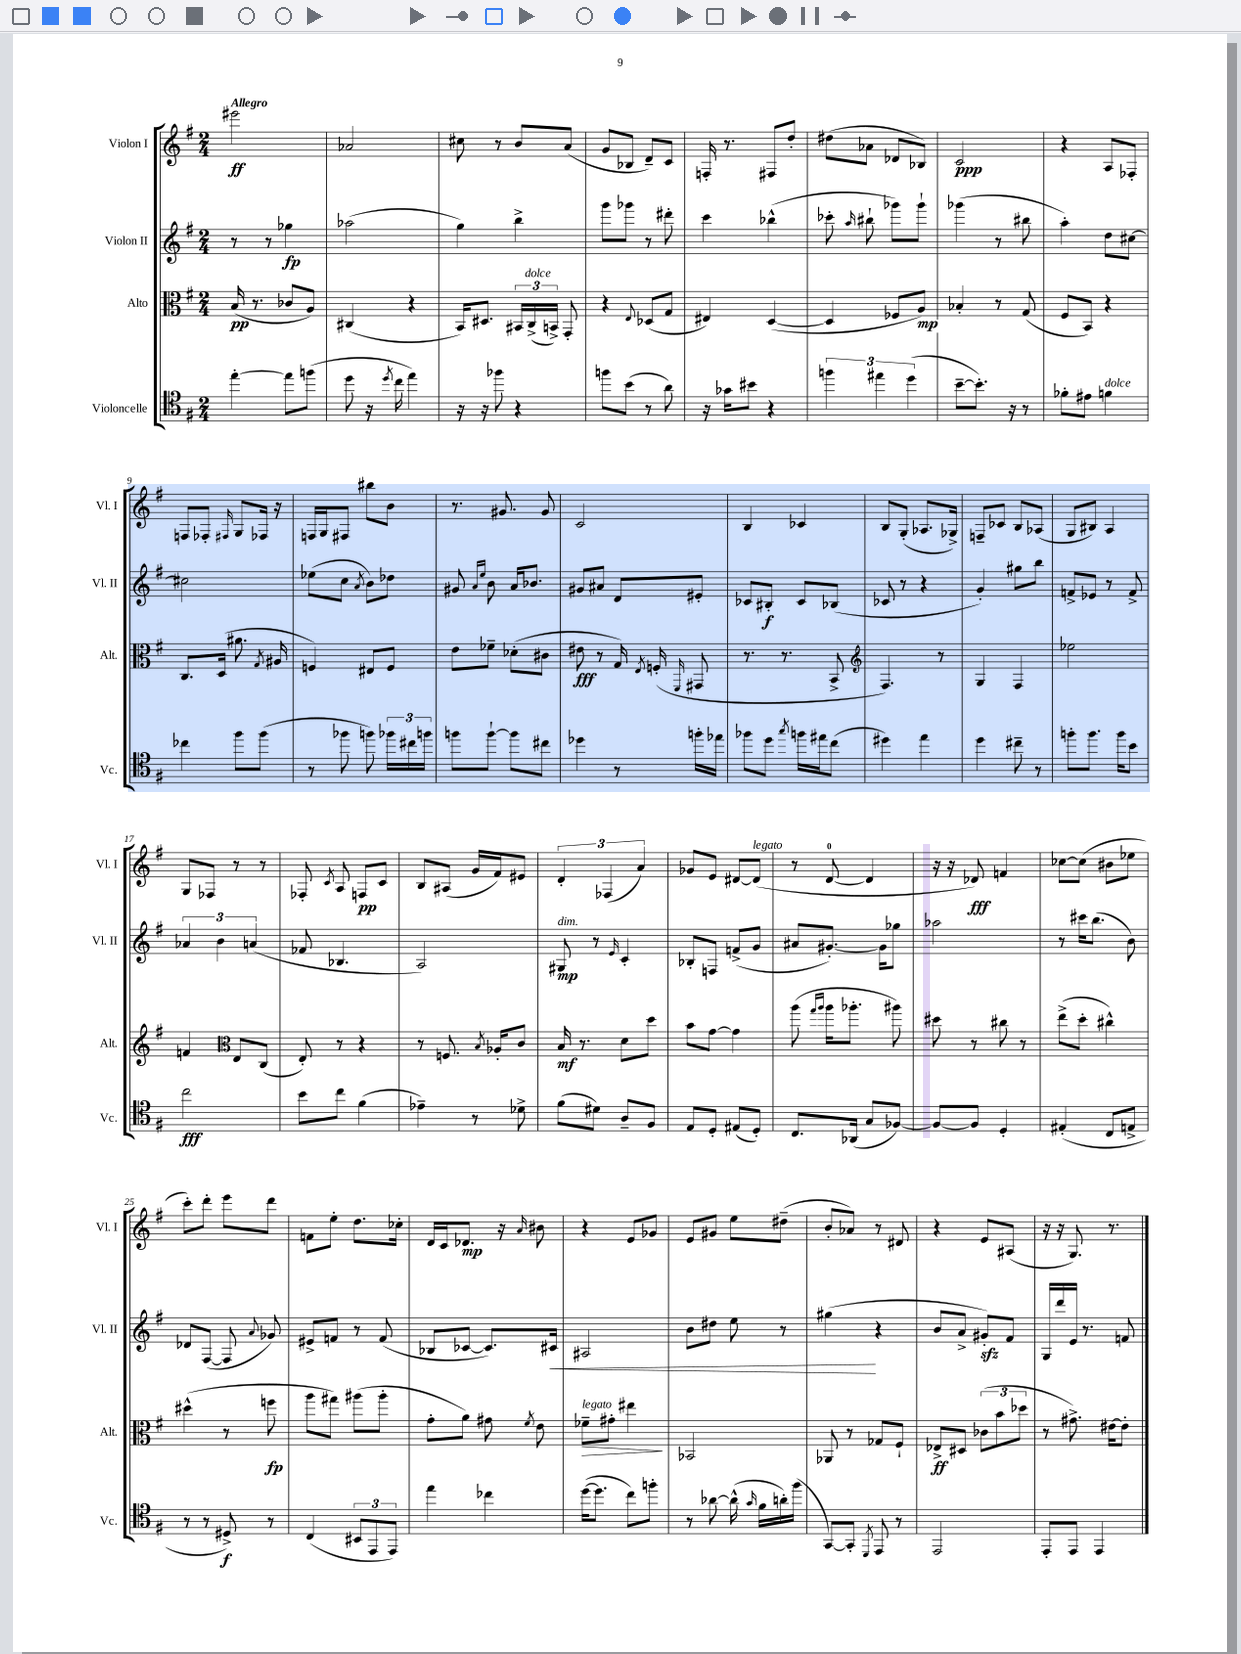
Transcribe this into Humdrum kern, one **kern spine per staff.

**kern	**dynam	**kern	**dynam	**kern	**dynam	**kern	**dynam
*part4	*part4	*part3	*part3	*part2	*part2	*part1	*part1
*staff4	*staff4	*staff3	*staff3	*staff2	*staff2	*staff1	*staff1
*I"Violoncelle	*	*I"Alto	*	*I"Violon II	*	*I"Violon I	*
*I'Vc.	*	*I'Alt.	*	*I'Vl. II	*	*I'Vl. I	*
*clefC4	*	*clefC3	*	*clefG2	*	*clefG2	*
*k[f#]	*	*k[f#]	*	*k[f#]	*	*k[f#]	*
*M2/4	*	*M2/4	*	*M2/4	*	*M2/4	*
=1	=1	=1	=1	=1	=1	=1	=1
!	!	!	!	!	!	!LO:TX:a:B:t=Allegro	!
[4ee'\	.	(16B/	pp	8r	.	2eee#X\	ff
.	.	8.r	.	.	.	.	.
.	.	.	.	8r	.	.	.
8ee\L]	.	8c-X/L	.	4gg-X\	fp	.	.
(8ffn\J	.	8A/J)	.	.	.	.	.
=2	=2	=2	=2	=2	=2	=2	=2
8dd\	.	(4C#X/	.	(2aa-X\	.	2a-X/	.
16r	.	.	.	.	.	.	.
8qdd/	.	.	.	.	.	.	.
16cc\	.	.	.	.	.	.	.
4ee\)	.	4r	.	.	.	.	.
=3	=3	=3	=3	=3	=3	=3	=3
16r	.	16BB/KL)	.	4gg\)	.	8cc#X\	.
16r	.	8.D#X/J	.	.	.	.	.
8ff-X\	.	.	.	.	.	8r	.
4r	.	24BB#X/LL	.	4bb^\	.	8b/L	.
!	!	!LO:TX:a:i:t=dolce	!	!	!	!	!
.	.	(24C^/	.	.	.	.	.
.	.	24BBn^/JJ)	.	.	.	.	.
.	.	8GG'/	.	.	.	(8a/J	.
=4	=4	=4	=4	=4	=4	=4	=4
8ffn\L	.	4r	.	8ggg\L	.	8g/L	.
(8b\J	.	.	.	8ggg-X\J	.	8B-X/J	.
.	.	8qqE/	.	.	.	.	.
8r	.	(8D-X/L	.	8r	.	8d~/L)	.
8a\)	.	8G/J	.	8ddd#X'\	.	8c/J	.
=5	=5	=5	=5	=5	=5	=5	=5
16r	.	4E#X/)	.	4ccc\	.	16Fn'/	.
16g-X\KL	.	.	.	.	.	8.r	.
8b#X\J	.	.	.	.	.	.	.
4r	.	([4D/	.	(4bb-X^^\	.	8F#X/L	.
.	.	.	.	.	.	8dd'/J	.
=6	=6	=6	=6	=6	=6	=6	=6
6ffn\	.	4D/]	.	8ccc-X'\	.	(8dd#X\L	.
.	.	.	.	16qqaa/	.	.	.
.	.	.	.	8bb#X`\	.	8a-X\J	.
6ee#X\	.	.	.	.	.	.	.
.	.	8F-X/L	.	8ggg-X\L)	.	8d-X/L	.
(6dd\	.	.	.	.	.	.	.
.	.	8A/J)	mp	8ggg-`\J	.	8B-X/J)	.
=7	=7	=7	=7	=7	=7	=7	=7
[8b~\L	.	4B-X'/	.	(4ggg-X\	.	2c/	ppp
8.b'\J])	.	.	.	.	.	.	.
.	.	8r	.	8r	.	.	.
16r	.	.	.	.	.	.	.
8r	.	(8G/	.	8bb#X\	.	.	.
=8	=8	=8	=8	=8	=8	=8	=8
8f-X'\L	.	8F#/L	.	4aa'\)	.	4r	.
8e#X\J	.	8BB/J)	.	.	.	.	.
!LO:TX:a:i:t=dolce	!	!	!	!	!	!	!
4fn\	.	4r	.	8dd\L	.	8A/L	.
.	.	.	.	[8cc#X\J	.	8F-X'/J	.
!!LO:LB:g=z
=9	=9	=9	=9	=9	=9	=9	=9
4cc-X\	.	8.C/L	.	2cc#X\]	.	8Fn/L	.
.	.	.	.	.	.	8F-X'/J	.
.	.	(16D/Jk	.	.	.	.	.
.	.	.	.	.	.	16qqF#X/	.
8ff#\L	.	8.a#X\	.	.	.	8G/L	.
(8ff#\J	.	.	.	.	.	16F-X/Jk	.
.	.	8qG/	.	.	.	.	.
.	.	16A#X/	.	.	.	16r	.
=10	=10	=10	=10	=10	=10	=10	=10
8r	.	4Fn/)	.	(8ee-X\L	.	16Fn/LL	.
.	.	.	.	.	.	16G/J	.
8ff-X\	.	.	.	8cc\J	.	8F#X/J	.
.	.	.	.	8qa/	.	.	.
8ffn\)	.	8E#X/L	.	8b\L)	.	8bb#X\L	.
24ff-X\LL	.	8F/J	.	8dd-X\J	.	8b\J	.
24cc#X\	.	.	.	.	.	.	.
24ffn\JJ	.	.	.	.	.	.	.
=11	=11	=11	=11	=11	=11	=11	=11
8ffn\L	.	8e\L	.	8g#X/	.	8.r	.
.	.	.	.	16qqa/LL	.	.	.
.	.	.	.	16qqee/JJ	.	.	.
[8ff`\J	.	8f-X~\J	.	8b\	.	.	.
.	.	.	.	.	.	8.g#X/	.
8ff\L]	.	(8d-X'\L	.	16a/KL	.	.	.
.	.	.	.	8.b-X/J	.	.	.
8cc#X\J	.	8c#X\J	.	.	.	8g#/	.
=12	=12	=12	=12	=12	=12	=12	=12
4dd-X\	.	8e#X\	fff	8g#X/L	.	2c/	.
.	.	8r	.	8a#X/J	.	.	.
8r	.	16G/)	.	8d/L	.	.	.
.	.	8qE/	.	.	.	.	.
.	.	(16Fn'/	.	.	.	.	.
.	.	16qqFF#/	.	.	.	.	.
16ffn'\LL	.	8GG#X/	.	8e#X'/J	.	.	.
16ee-X\JJ	.	.	.	.	.	.	.
=13	=13	=13	=13	=13	=13	=13	=13
8ff-X\L	.	8.r	.	8c-X/L	.	4B/	.
8dd\J	.	.	.	8B#X'/J	f	.	.
.	.	8.r	.	.	.	.	.
8qgg/	.	.	.	.	.	.	.
16ffn\LL	.	.	.	8c-/L	.	4c-X/	.
16ee#X\J	.	.	.	.	.	.	.
(8cc\J	.	8BB^/	.	(8B-X/J	.	.	.
=14	=14	=14	=14	=14	=14	=14	=14
*	*	*clefG2	*	*	*	*	*
4dd#X\)	.	4.F#/)	.	8c-X/	.	8B/L	.
.	.	.	.	8r	.	(8G'/J	.
4ee\	.	.	.	4r	.	8.A-X/L	.
.	.	8r	.	.	.	.	.
.	.	.	.	.	.	16G-X^/Jk)	.
=15	=15	=15	=15	=15	=15	=15	=15
4dd\	.	4G/	.	4g'/)	.	8Fn~/L	.
.	.	.	.	.	.	8c-X/J	.
8cc#X~\	.	4F#/	.	8gg#X\L	.	8B/L	.
8r	.	.	.	8bb\J	.	(8A-X/J	.
=16	=16	=16	=16	=16	=16	=16	=16
8ffn'\L	.	2ee-X\	.	8fn^/L	.	8G/L	.
8.ff\J	.	.	.	8e-X/J	.	8B#X/J)	.
.	.	.	.	8r	.	4A/	.
16ff\KL	.	.	.	.	.	.	.
8b\J	.	.	.	8f^/	.	.	.
!!LO:LB:g=z
=17	=17	=17	=17	=17	=17	=17	=17
2cc\	fff	4fn/	.	6a-X/	.	8G/L	.
.	.	.	.	.	.	8F-X/J	.
.	.	.	.	6b\	.	.	.
*	*	*clefC3	*	*	*	*	*
.	.	8E/L	.	.	.	8r	.
.	.	.	.	(6an/	.	.	.
.	.	(8C/J	.	.	.	8r	.
=18	=18	=18	=18	=18	=18	=18	=18
8b\L	.	8E'/)	.	8f-X/	.	8F-X'/	.
.	.	.	.	.	.	8qc/	.
8cc\J	.	8r	.	4.B-X/	.	8A/	.
(4f#\	.	4r	.	.	.	8Fn/L	pp
.	.	.	.	.	.	8c/J	.
=19	=19	=19	=19	=19	=19	=19	=19
4e-X~\)	.	8r	.	2A/)	.	8B/L	.
.	.	8.Fn/	.	.	.	(8A#X/J	.
8r	.	.	.	.	.	16g/LL	.
.	.	8qB/	.	.	.	.	.
.	.	16A-X'/KL	.	.	.	16f#/J)	.
8d-X^\	.	8c/J	.	.	.	8e#X/J	.
=20	=20	=20	=20	=20	=20	=20	=20
!	!	!	!	!LO:TX:a:i:t=dim.	!	!	!
(8f#\L	.	16B/	mf	8G#X/	mp	6d'/	.
.	.	8.r	.	.	.	.	.
8d#X\J)	.	.	.	8r	.	.	.
.	.	.	.	.	.	(6F-X/	.
.	.	.	.	16qqe/	.	.	.
8A~/L	.	8d\L	.	4c'/	.	.	.
.	.	.	.	.	.	6a/)	.
8F#/J	.	8dd\J	.	.	.	.	.
=21	=21	=21	=21	=21	=21	=21	=21
8E/L	.	8b\L	.	8B-X'/L	.	8g-X/L	.
8D'/J	.	[8g\J	.	8Fn/J	.	8e/J	.
(8E#X/L	.	4g\]	.	(8fn^/L	.	[8d#X/L	.
!	!	!	!	!	!	!LO:TX:a:i:t=legato	!
8D'/J)	.	.	.	8g/J	.	(8d#/J]	.
=22	=22	=22	=22	=22	=22	=22	=22
8.C/L	.	(8aa\	.	8a#X/L	.	8r	.
.	.	16qqgg/LL	.	.	.	.	.
.	.	16qqaa/JJ	.	.	.	.	.
.	.	16aa\KL	.	[8.g#X'/J)	.	[8d/	.
(16AA-X/Jk	.	8.aa-X'\J	.	.	.	.	.
8G/L	.	.	.	.	.	4d/]	.
.	.	.	.	16g#\KL]	.	.	.
[8F-X/J)	.	8aa#X\)	.	8gg-X\J	.	.	.
=23	=23	=23	=23	=23	=23	=23	=23
8F-/L_	.	8dd#X\	.	2aa-X\	.	16r	.
.	.	.	.	.	.	16r	.
8F-/J]	.	8r	.	.	.	8d-X/)	fff
4D'/	.	8cc#X\	.	.	.	4fn/	.
.	.	8r	.	.	.	.	.
=24	=24	=24	=24	=24	=24	=24	=24
(4E#X'/	.	(8ee^\L	.	8r	.	[8cc-X\L	.
.	.	8dd'\J	.	16ccc#X\KL	.	(8cc-\J]	.
.	.	.	.	(8.bb\J	.	.	.
8C/L	.	4cc#X^^\)	.	.	.	8b#X\L	.
8En^/J	.	.	.	8b\)	.	8ee-X\J	.
!!LO:LB:g=z
=25	=25	=25	=25	=25	=25	=25	=25
8r	.	(4dd#X^^\	.	8d-X/L	.	8ccc'\L)	.
8r	.	.	.	([8F#/J	.	8ddd'\J	.
8D#X^/)	f	8r	.	8F#/]	.	8eee\L	.
.	.	.	.	8qqa/	.	.	.
8r	.	8ffn\	fp	8g-X/)	.	8ddd\J	.
=26	=26	=26	=26	=26	=26	=26	=26
(4C/	.	8aa\L	.	8e#X^/L	.	8fn\L	.
.	.	8gg#X\J)	.	8fn/J	.	8ee'\J	.
12BB#X/L	.	(8aa#X\L	.	8r	.	8.dd\L	.
12EE/	.	.	.	.	.	.	.
.	.	8aa#'\J	.	(8f/	.	.	.
12EE/J)	.	.	.	.	.	.	.
.	.	.	.	.	.	16cc-X'\Jk	.
=27	=27	=27	=27	=27	=27	=27	=27
4ee\	.	8g'\L	.	8B-X/L	.	16d/LL	.
.	.	.	.	.	.	16c/J	.
.	.	8a\J)	.	[8c-X/J	.	8.d-X/J	mp
4cc-X\	.	8g#X\	.	8.c-/L])	.	.	.
.	.	.	.	.	.	16r	.
.	.	8qf#/	.	.	.	16qqa/	.
.	.	8e\	.	.	.	8b#X\	.
!	!	!	!	!	!LO:HP:b	!	!
.	.	.	.	16c#X/Jk	<	.	.
=28	=28	=28	=28	=28	=28	=28	=28
!	!	!LO:TX:a:i:t=legato	!	!	!	!	!
!	!	!	!LO:HP:b	!	!	!	!
([16dd\KL	.	8f-X~\L	>	2A#X/	.	4r	.
8.dd\J]	.	.	.	.	.	.	.
.	.	8g#X'\J	.	.	.	.	.
8cc\L)	.	4ee#X\	.	.	.	8e/L	.
8ffn'\J	.	.	.	.	.	8g-X/J	.
.	.	.	]	.	.	.	.
=29	=29	=29	=29	=29	=29	=29	=29
8r	.	2BB-X/	.	8b\L	.	8e/L	.
[8a-X\	.	.	.	8dd#X\J	.	8g#X/J	.
(16a-^^\]	.	.	.	8ee\	.	8ee\L	.
16qqg/	.	.	.	.	.	.	.
16f#\LL	.	.	.	.	.	.	.
16an'\)	.	.	.	8r	.	(8dd#X~\J	.
(16ff#\JJ	.	.	.	.	.	.	.
=30	=30	=30	=30	=30	=30	=30	=30
[8GG/L)	.	8AA-X/	.	(4gg#X\	.	8b'/L	.
8GG'/J]	.	8r	.	.	.	8a-X/J)	.
8qDD/	.	.	.	.	.	.	.
8EE/	.	8G-X/L	.	4r	[	8r	.
8r	.	8F#`/J	.	.	.	8d#X/	.
=31	=31	=31	=31	=31	=31	=31	=31
2EE/	.	8E-X^/L	ff	8b/L	.	4r	.
.	.	8D#X/J	.	8a^/J	.	.	.
.	.	(12c-X\L	.	8g#Xzz'/L)	.	8e/L	.
.	.	12b\	.	.	.	.	.
.	.	.	.	8f#/J	.	(8A#X/J	.
.	.	12dd-X\J	.	.	.	.	.
=32	=32	=32	=32	=32	=32	=32	=32
8EE'/L	.	8r	.	16G/LL	.	16r	.
.	.	.	.	16ddd/	.	16r	.
8EE/J	.	8.g#X^\)	.	16e/JJ	.	8.G/)	.
.	.	.	.	8.r	.	.	.
4EE/	.	.	.	.	.	.	.
.	.	[16e#X\KL	.	.	.	8.r	.
.	.	8e#'\J]	.	8fn/	.	.	.
==	==	==	==	==	==	==	==
*-	*-	*-	*-	*-	*-	*-	*-
